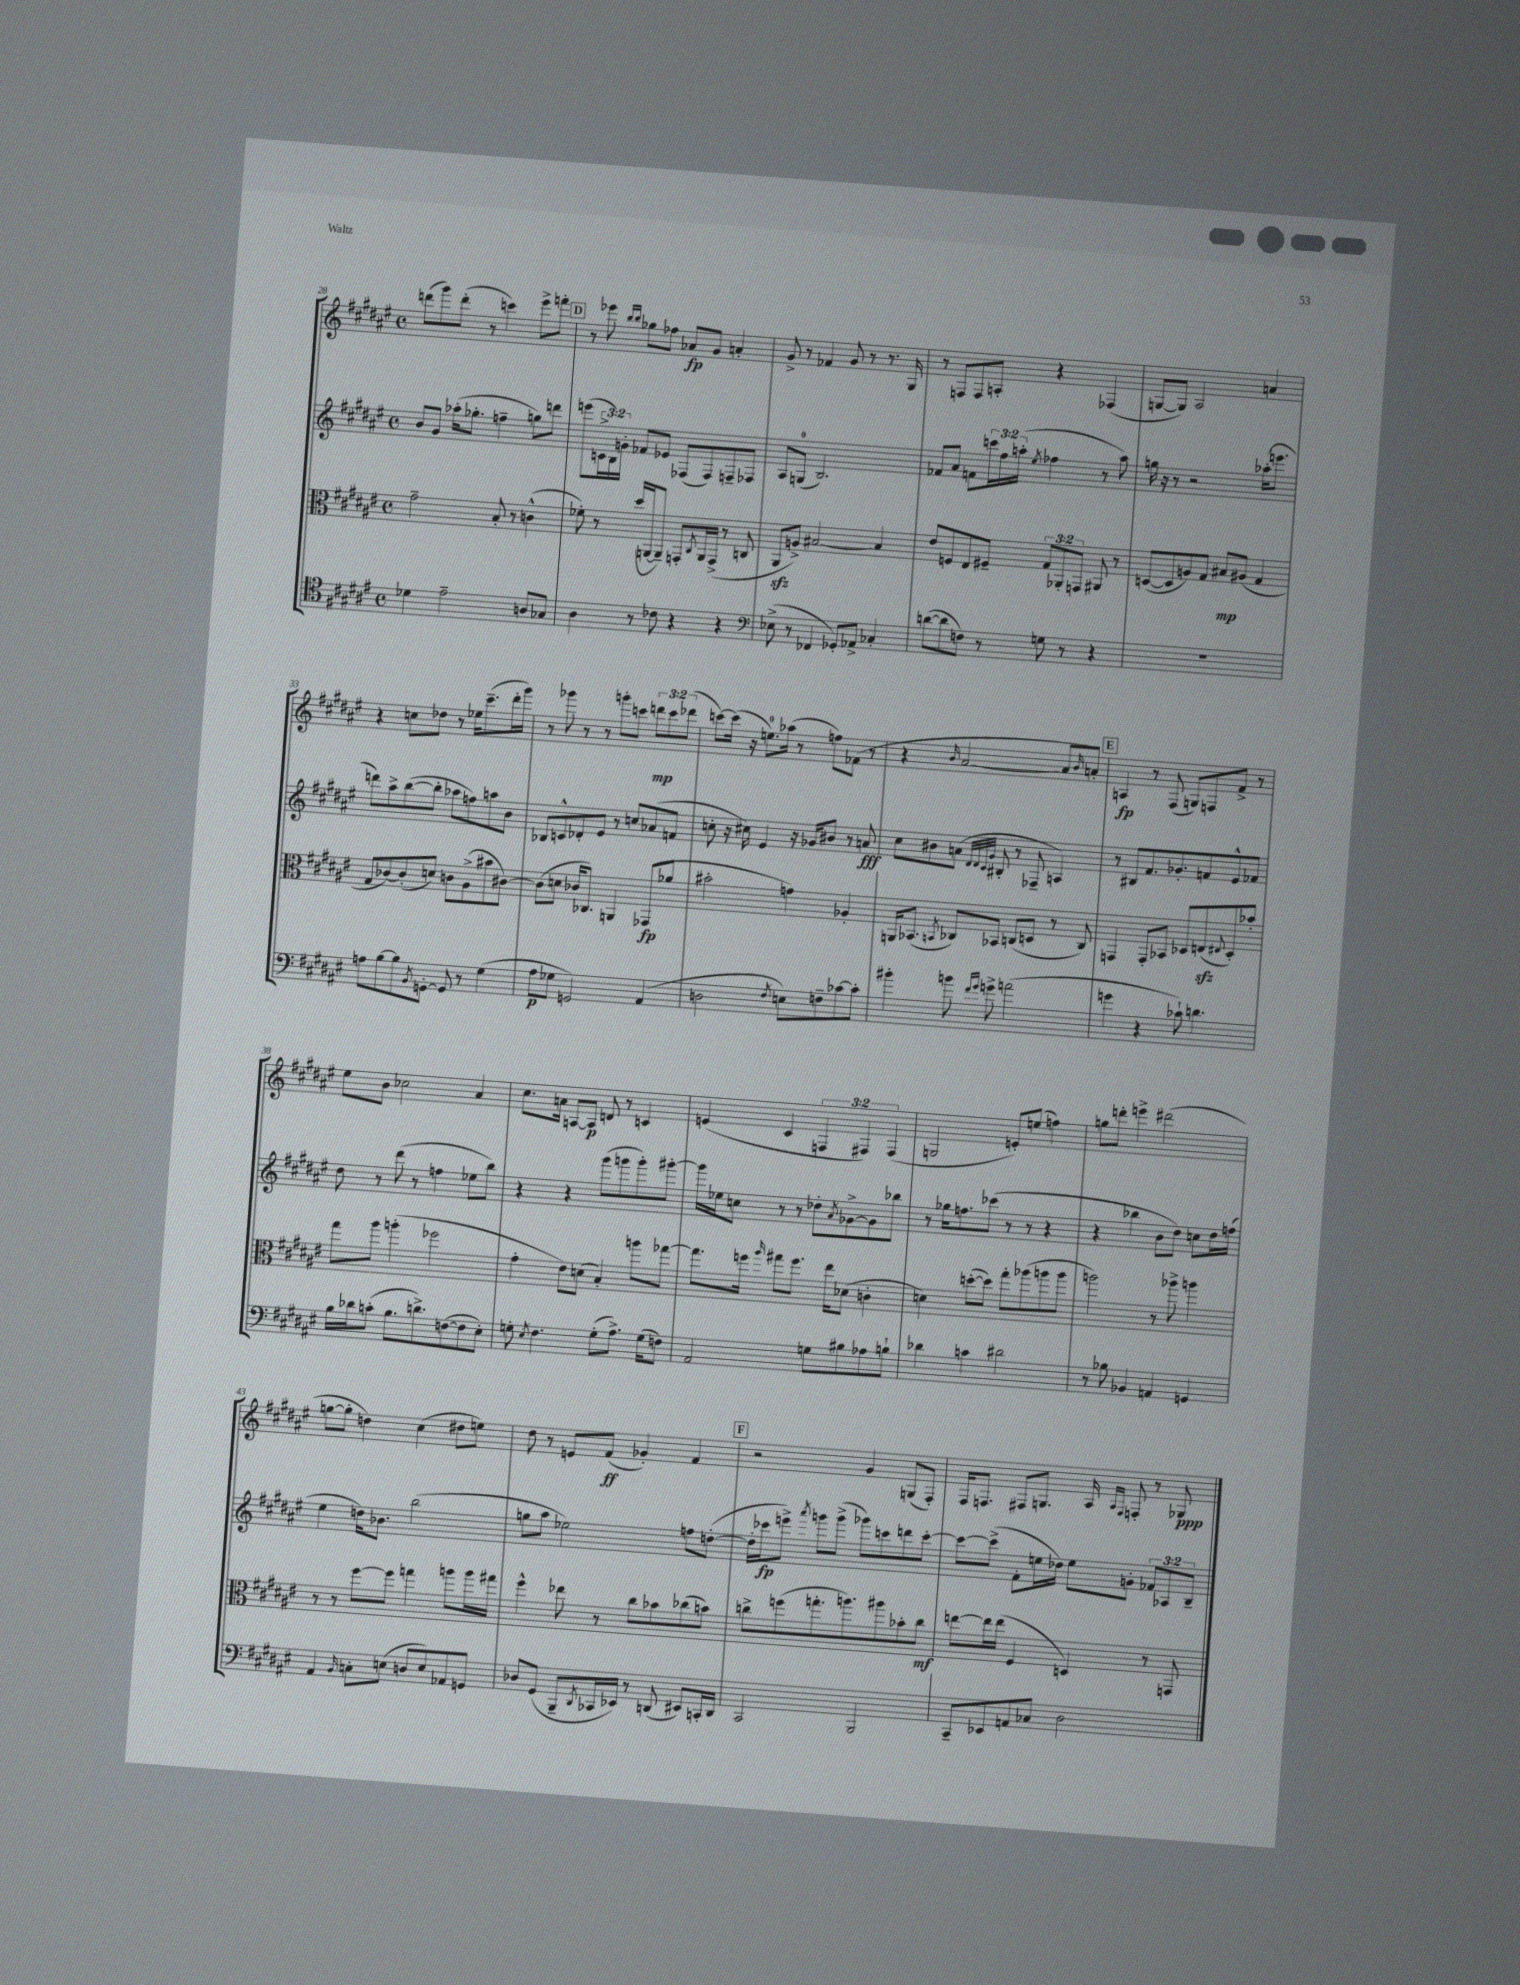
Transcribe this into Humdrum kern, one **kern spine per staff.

**kern	**kern	**kern	**kern
*staff4	*staff3	*staff2	*staff1
*clefC4	*clefC3	*clefG2	*clefG2
*k[f#c#g#d#a#e#]	*k[f#c#g#d#a#e#]	*k[f#c#g#d#a#e#]	*k[f#c#g#d#a#e#]
*M4/4	*M4/4	*M4/4	*M4/4
*met(c)	*met(c)	*met(c)	*met(c)
4d-\	2g#~\	8b/L	(8ddd\L
.	.	8g#/J	8ggg#\)
2e#~\	.	(16aa-'\LK	(8ddd'\J
.	.	8.gg-'\J	.
.	.	.	8r
.	8B'/	4ff~\	4ccc\)
.	8r	.	.
8A/L	(4c^^\	8gg\L)	8eee#^\L
8G-/J	.	8ddd\J	8fff'\J
=	=	=	=
4A#\	8f-'\)	(8eee\L	8r
.	8r	24c^\L	8eee-\
.	.	24B\)	.
.	.	24g'\JJ	.
.	.	.	16qqbb/LL
.	.	.	16qqbb/JJ
8r	(16dd#/LL	8f-/L	8gg-\L
.	[16AA/J	.	.
8c-\	8AA~/]J)	8e-/J	8ff-\J
4r	8GG'/L	(8F-/L	8a-/L
.	8qC#/	.	.
.	16AA/L	8F-/)	8g#/J
.	(16GG^/JJ	.	.
4r	8r	8F~/	4a'/
.	8C/	8F-/J	.
=	=	=	=
*clefF4	*	*	*
(8E-^\	8AA#/L	8A#/L	8g#^/
8r	8A^/J)	(8G/J	8r
4FF-/	[2B#/	2.B/)	4f-/
8GG-'/L)	.	.	8g#/
8AA-^/J	.	.	8r
4C-'/	4B#/]	.	8.r
.	.	.	16G#/
=	=	=	=
([8d\L	8e#/L	8f-/L	8r
8d\]	8F/	8a#/J	8F/L
8F\J)	8E#/	8f\L	8F/
8r	8F#~/J	24ccc\L	8A'/J
.	.	24ff#\	.
.	.	(24aa'\JJ	.
.	.	8qee#/	.
8G\	12G#/L	4ff-\	4r
.	12AA-'/	.	.
8r	.	.	.
.	12GG/J	.	.
4r	8AA#/	8r	(4F-/
.	8r	8aa\)	.
=	=	=	=
1r	([8D/L	16gg\	[8G/L
.	.	16r	.
.	8D/]	8r	8G/]J)
.	8A/)	2r	2A#/
.	8G#/J	.	.
.	8B#/L	.	.
.	(8A#/J	.	.
.	4G#/	(16aa-'\LK	4a/
.	.	8.eee\J	.
=	=	=	=
8A\L	8G#/L	8ddd\L)	4r
[8B\	[8c-/)	8aa#^\	.
8B\]	(8c-'/]	([8bb\	8cc\L
8qBB/	.	.	.
[8GG'\J	8d/J)	8bb'\]J	8dd-\J
8GG/]	8c\L	8aa-\L	8r
8r	(8A#^\	8ff\)	16ee-\LK
.	.	.	(8.ccc#~\
(4G#\	8b#\	8aa\	.
.	[8c#\J)	8b\J	16ddd#'\L
.	.	.	16ggg#\JJ)
=	=	=	=
8A#\L	(8c#\]L	8B-/L	8r
8G-\J	8d\J	8c^^/	8ggg-\
2GG/)	16c-/LK	8d-'/	8r
.	8.C-/J)	.	.
.	.	8e#/J	8r
.	4AA/	8r	8ggg'\L
.	.	8cc/L	8ccc\J
(4AA#/	(8GG-/L	(8a-/	12ddd\L
.	.	.	12ccc\
.	8a-/J	8f/J	.
.	.	.	(12ddd-\J
=	=	=	=
2D\	2b#'\	8cc'\	[8ccc\L)
.	.	16r	(16ccc\]Jk
.	.	16cc#\)	16r
.	.	4e#/	8.ee\L)
.	.	.	(16aa-\Jk
8qF#/	.	.	.
8E\L)	4g\)	16r	8r
.	.	16g-/LK	.
8F~\	.	8b#/J	8ff\L)
[8c-\	4A-'/	8r	(8f-\J
8c-'\]J	.	8a/	8r
=	=	=	=
4b#'\	16AA/LK	8cc#\L	4r
.	(8.BB-/J	.	.
.	.	8b#\	.
.	8qBB/	.	16qqb/
8b\	8C-/L)	(8a\J	[2a#/
.	.	32qqd#/LLL	.
.	.	32qqd#/	.
16qqf#/LL	.	32qqc#/	.
16qqg#/JJ	.	32qqg#/JJJ	.
8g^\	8BB-/J	8B#'/	.
(2a\	(8C/L	8r	.
.	8D/J	8F-~/	.
.	8r	4A/)	8a#/]L
.	.	.	16qqb/
.	8C/)	.	8a'/J)
=	=	=	=
4g\	4GG/	8r	4A/
.	.	8B#/L	.
4r	8GG'/L	8.f#/	8r
.	8BB-/J	.	(8F#/
.	.	8.g-'/	.
8c-`\)	8D-/L	.	8G/L)
4.d\	(8E/	8f/	8F/
.	8qqE#/	.	.
.	8D-'/)	8e#^^/	8f#^/J
.	8b-'/J	8f-/J	8r
=	=	=	=
16B\LL	8gg#\L	8dd#\	8ee#\L
16d-\J	.	.	.
(8c'\J	8aa#\J	8r	8b\J
8.B\L	(4aa'\	(8ddd#\	2cc-\
.	.	8r	.
8.d^\)	.	.	.
.	2ff-\	4ff\	.
([8F\	.	.	.
8F\]	.	8ee-\L	4a#/
8E#'\J)	.	8bb\J)	.
=	=	=	=
8G'\	4g#'\	4r	8.cc#\L
8qE#/	.	.	.
4.F#\	.	.	.
.	.	.	16a\Jk
.	8e#\L)	4r	[8A/L
.	(8d\J	.	8A/]J
(8G'\L	4B'/)	(8ggg#\L	8d/
8.A#^\J)	.	8ggg\	8r
.	8aa\L	8ggg'\)	4c/
(16G\LK	.	.	.
8F\J)	[8gg-\J	[8ggg#'\J	.
=	=	=	=
2AA#/	8.gg-\]L	16ggg#\]LL	(4e/
.	.	16ee-\J	.
.	.	8cc\J	.
.	16ff\Jk	.	.
.	16qqaa#/	.	.
.	8gg#\L	8r	4c#/
.	8.ff\J	8r	.
8G\L	.	8dd-'\L	6F/
.	16ee#\LK	.	.
.	.	8qa#/	.
8B#\	(8d-\J	[8g-^\	.
.	.	.	6F#/)
8A-\	4c'\	8g-\]	.
.	.	.	(6F#/
8B`\J	.	8bb-\J	.
=	=	=	=
4d-\	4d\)	8r	2G/
.	.	16gg-\LK	.
.	.	8.ff\	.
4c\	([8dd'\L	.	.
.	8dd\]J)	(8ccc-\J	.
2d#\	8gg#'\L	8r	8e'/L)
.	(8aa-\	8r	(8ee/J
.	8aa\	4r	4ff\)
.	8aa\J	.	.
=	=	=	=
8r	2aa\)	4r	8gg\L
8B-\	.	.	8ddd'\J
4BB-/	.	4bb-\	4eee^\
4AA/	8r	8b\L	(2ddd#\
.	8aa-^\	8dd#\J)	.
4GG/	4aa\	8cc\L	.
.	.	16dd#\L	.
.	.	(16ff\JJ	.
=	=	=	=
4AA#/	8r	4ee#\	[8gg\L
.	8r	.	8gg'\]J
16qqBB/	.	.	.
8C'\L	[8ff#\L	16dd\LK)	4dd\)
.	.	8.b-\J	.
(8E\J	8ff#\]J	.	.
8D/L	4gg\	(2bb\	(4cc#\
8E/)	.	.	.
8AA-/	8aa\L	.	8dd#\L
8GG/J	16aa\L	.	8ee\J)
.	16gg#\JJ	.	.
=	=	=	=
8D-/L	4ff#^^\	8gg\L	8dd#\
(8GG#/J	.	8aa#\J	8r
8BBB~/L	8ee-\	2ee-\)	8e/L
8qDD#/	.	.	.
16CC-/L	8r	.	(8f#/J
16EE-/JJ)	.	.	.
8r	8cc#\L	.	4g-'/)
(8DD/	8b-\	.	.
8EE#/L)	(8cc-\	8ff\L	4f#/
16CC'/L	8b\J)	([8dd'\J	.
16DD/JJ	.	.	.
=	=	=	=
2CC#/	8cc^\L	16dd'\]LL	2r
.	.	16ccc-\J	.
.	(8ff\	8eee^\J)	.
.	.	8qaaa#/	.
.	8.gg'\	8ggg\L	.
.	.	(8ggg^\J	.
.	8.aa\)	.	.
2BBB/	.	8ggg-\L)	4g#/
.	8aa#\	8ccc\	.
.	8b-'\	8ddd\	(8G/L
.	8cc\J	[8ccc'\J	8F#'/J)
=	=	=	=
8CC#~/L	[8ee\L	8ccc\_L	16F#/LK
.	.	.	8.F/J
8EE-/	16ee\]L	(8ccc^\]J	.
.	(16ee\JJ	.	.
8AA/	4F#/	8f#'\L	8F#/L
8C-/J	.	16ee\L	8.G/J
.	.	16dd-\JJ)	.
2D#\	4D/)	8ee\L	.
.	.	.	16A#/
.	.	.	16qqA#/LL
.	.	.	16qqF#/JJ
.	.	8g'\J	8F'/
.	8r	12f-/L	8r
.	.	12A-/	.
.	8GG/	.	8G-/
.	.	12B~/J	.
==	==	==	==
*-	*-	*-	*-
